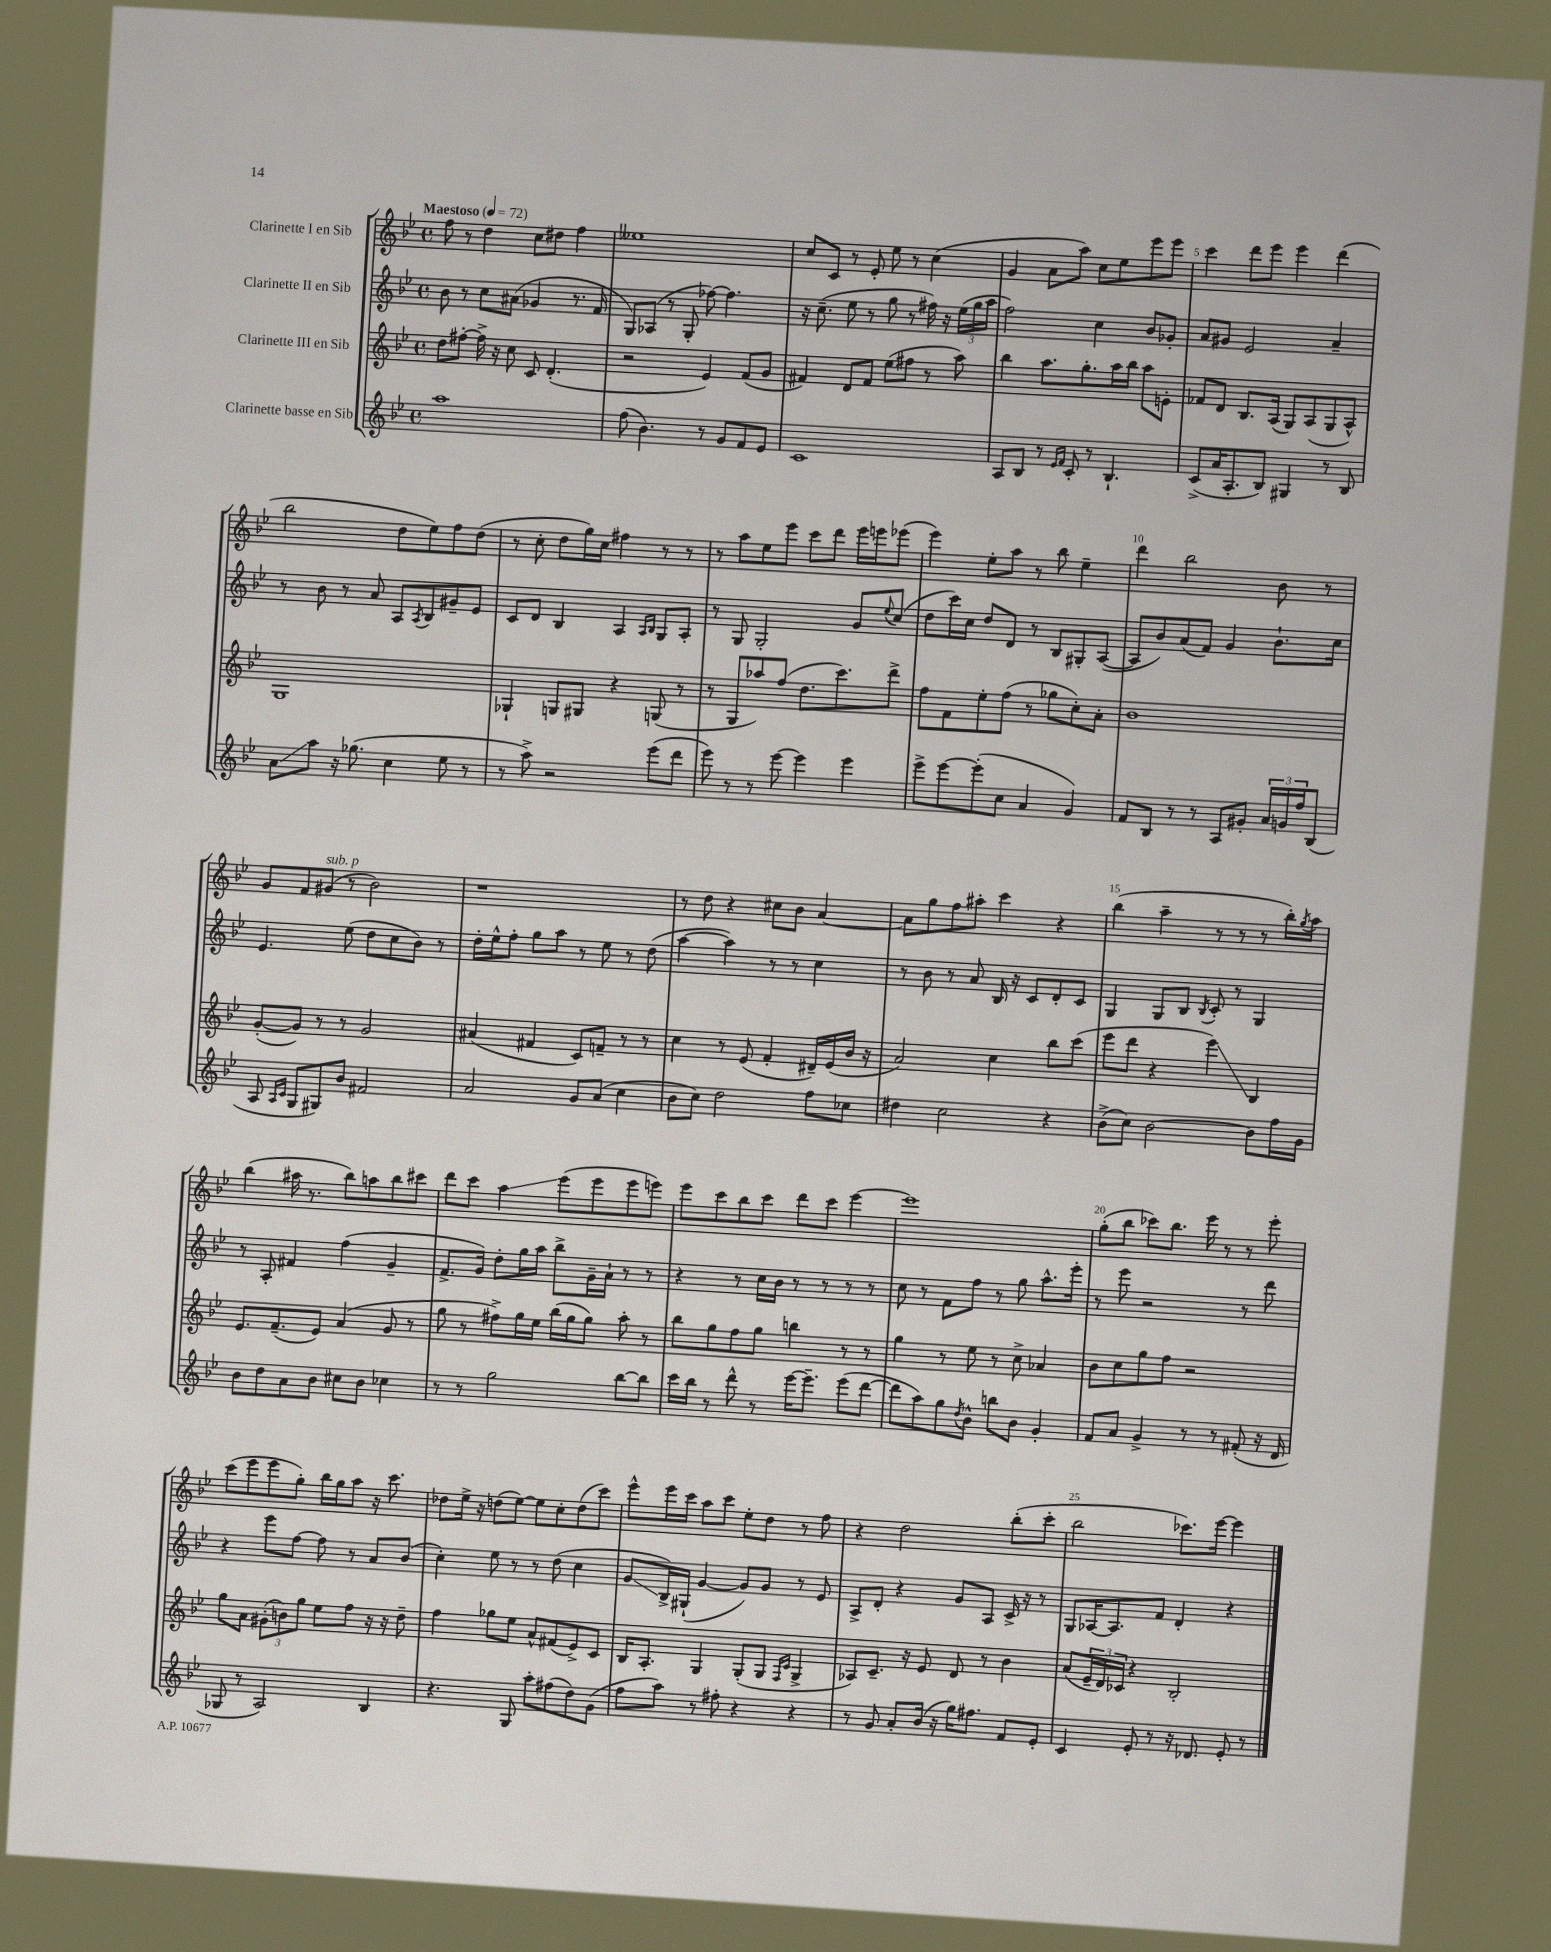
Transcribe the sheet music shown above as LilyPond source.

<<
\new StaffGroup <<
\new Staff = "s0" \with { instrumentName = "Clarinette I en Sib" } {
    \clef treble \key bes \major \defaultTimeSignature \time 4/4 \tempo "Maestoso" 4 = 72
    f''8 r8 d''4 c''8 dis''8 f''4 |
    eeses''1 |
    c''8 c'8 r8 ees'8-. ees''8 r8 c''4( |
    g'4 a'8 a''8) c''8 ees''8 ees'''8 ees'''8 |
    c'''4 d'''8 ees'''8 ees'''4 d'''4( |
    bes''2 d''8 ees''8) f''8 d''8( |
    r8 c''8-. d''8 g''16) c''16 fis''4 r8 r8 |
    r8 a''8 ees''8 ees'''8 c'''8 d'''8 ees'''16 e'''16 ees'''8( |
    ees'''4) ees''8-. a''8 r8 bes''8 ees''4-- |
    d'''4 bes''2 bes'8 r8 |
    g'8 f'8 gis'8^\markup { \italic "sub. p" }( r8 bes'2) |
    r1 |
    r8 d''8 r4 cis''8 bes'8 a'4~ |
    a'8 g''8 f''8 ais''8-. c'''4 r4 |
    bes''4( a''4-- r8 r8 r8 bes''16-.) \acciaccatura { g''8 } a''16 |
    bes''4( ais''16 r8. bes''8) a''8 bes''8 cis'''8 |
    d'''8 c'''8 a''4\glissando ees'''8( ees'''8 ees'''8 e'''8) |
    ees'''8 c'''8 bes''8 c'''8 d'''8 c'''8 ees'''4~ |
    ees'''1 |
    g''8-.( bes''8 ces'''8) bes''8. ees'''16 r8 r8 ees'''8-. |
    c'''8( ees'''8 ees'''8 g''8-.) bes''16 g''16 a''8 r16 c'''8. |
    des''8 ees''16-> r16 d''8( ees''8~) ees''8 c''8-. d''8( c'''8) |
    ees'''8-^ ees'''16 c'''16 a''8 c'''8 ees''8-. d''8 r8 f''8 |
    r4 d''2 bes''8-.( c'''8-. |
    bes''2 ces'''8.) ees'''16~ ees'''4 \bar "|." |
}
\new Staff = "s1" \with { instrumentName = "Clarinette II en Sib" } {
    \clef treble \key bes \major \defaultTimeSignature \time 4/4
    bes'8 r8 c''8 ais'8( ges'4 r8. f'16 |
    g8) aes8( r8 g8-. fes''8~) fes''4. |
    r16 c''8.--( ees''8 r8 g''8 r8 fis''16) r16 \tuplet 3/2 { ees''16( g''16 a''16 } |
    f''2) c''4 bes'8 ges'8-. |
    a'8 gis'8 ees'2 a'4-- |
    r8 bes'8 r8 a'8 a8 \acciaccatura { a8 } bes8 gis'8-- ees'8 |
    c'8 d'8 bes4 a4 \grace { a16 bes16 } g8 a8-. |
    r8 g8 g2-. g'8 \appoggiatura { ees''8 } c''8( |
    d''8 c'''16) c''16 d''8 d'8 r8 bes8 gis8-. a8~( |
    a8 bes'8) a'8( f'8) g'4 bes'8.-! c''16 |
    ees'4. ees''8( d''8 c''8 bes'8) r8 |
    d''16-. ees''16-^ f''8-. g''8 a''8 r8 ees''8 r8 d''8( |
    a''4~ a''4) r8 r8 c''4 |
    r8 bes'8 r8 a'8 bes16 r16 c'8 d'8-. c'8 |
    g4 g8 bes8 \acciaccatura { bes8 } c'8-. r8 g4 |
    r8 a8-. fis'4 f''4( g'4-- |
    f'8.-> g'16) d''8-. g''16 a''16 bes''8-> g'16-- a'16-! r8 r8 |
    r4 r8 c''16 bes'16 r8 r8 r8 r8 |
    c''8 r8 f'8 f''8 r8 g''8 a''8.-^ ees'''16-. |
    r8 ees'''8 r2 r8 d'''8 |
    r4 ees'''8 f''8~ f''8 r8 a'8 bes'8( |
    c''4-.) ees''8 r8 r8 d''8( c''4 |
    g'8\glissando bes16->) gis16-!( g'4~ g'8) g'8 r8 ees'8 |
    a8-> d'8-. r4 g'8 a8 c'16-> r16 r8 |
    g8 aes16~ aes8. f'8 d'4-. r4 \bar "|." |
}
\new Staff = "s2" \with { instrumentName = "Clarinette III en Sib" } {
    \clef treble \key bes \major \defaultTimeSignature \time 4/4
    d''8 fis''8~-. fis''16-> r16 c''8 c'8 d'4.-.( |
    r2 ees'4) f'8( g'8 |
    fis'4) d'8 fis'8 ees''8( fis''8 r8 a''8) |
    bes''4 a''8. g''8.-. a''16 bes''16 a''8 e'8-. |
    fes'8 d'8 bes8. a16( g8) a8( g8 a8-^) |
    g1 |
    ges4-! g8 gis8 r4 g8( r8 |
    r8 g8 aes''8) f''8( d''8. c'''8.) d'''8-> |
    f''8 f'8 ees''8-. f''8( r8 ges''8 c''8-.) a'8-. |
    bes'1 |
    g'8~-.( g'8) r8 r8 g'2 |
    ais'4( fis'4 c'8) f'8-- r8 r8 |
    c''4 r8 ees'8( f'4-. dis'16--) ees'16( bes'16 r16 |
    a'2) c''4 bes''8 c'''8( |
    ees'''8 d'''8 r4 ees'''4\glissando) bes4 |
    ees'8. f'8.--( ees'8) a'4( g'8 r8 |
    g''8 r8 fis''8->) g''16 ees''16 bes''16( g''16 g''8) a''8-. r8 |
    bes''8 g''8 f''8 g''8 b''4 r8 r8 |
    g''4 r8 ees''8 r8 c''8-> aes'4 |
    bes'8 c''8 g''8 f''8 r2 |
    g''8 a'8 \tuplet 3/2 { gis'8-.( b'8) g''8 } ees''8 f''8 r16 r16 d''8-- |
    f''4 ges''8 ees''8 a'8-^ fis'8( ees'8->) c'8 |
    bes16 a8.-. g4 g8-.( g8 \grace { f16 c'16 } g4-> |
    aes8) c'8.-- r16 ees'8 d'8 r8 bes'4 |
    a'8( \tuplet 3/2 { ees'16-- d'16) ces'16 } r4 bes2-. \bar "|." |
}
\new Staff = "s3" \with { instrumentName = "Clarinette basse en Sib" } {
    \clef treble \key bes \major \defaultTimeSignature \time 4/4
    a''1 |
    f''8( bes'4.) r8 g'8 f'8 ees'8 |
    c'1 |
    a8 bes8 r8 \grace { ees'16 f'16 } c'8-. r8 bes4.-! |
    c'8->( a'16 a8.-. bes8) gis4 r8 bes8 |
    a'8\glissando a''8 r16 ges''8.( c''4 ees''8 r8 |
    r8 a''8->) r2 ees'''8( d'''8 |
    ees'''8) r8 r8 ees'''8~ ees'''4 ees'''4 |
    ees'''8-> ees'''8~ ees'''8-.( c''8 a'4 g'4) |
    f'8 bes8 r8 r8 a8 gis'8-. \tuplet 3/2 { a'16 g'16 f''16 } bes8( |
    a8 \grace { a16 c'16 } g8 gis8) bes'8 fis'2 |
    a'2 g'8 a'8( c''4 |
    bes'8 c''8) d''2 f''8 ces''8 |
    dis''4 c''2 r4 |
    bes'8->( c''8) bes'2~ bes'8 f''16 g'16 |
    bes'8 d''8 a'8 bes'8 cis''8 bes'8 ces''4 |
    r8 r8 g''2 bes''8~ bes''8 |
    c'''16 bes''16 r8 d'''8-^ r8 ees'''16~ ees'''8.-- ees'''8( d'''8~ |
    d'''8 a''8) g''8 \acciaccatura { d''8 } bes'8-^ b''8 bes'8 g'4-. |
    f'8 a'8 g'4-> r8 r8 fis'8-.( r16 d'16 |
    ges8 r8 a2) bes4 |
    r4. g8 a''8-. fis''8( d''8) g'8( |
    f''8 a''8) r8 fis''8-. r4 r4 |
    r8 g'8 a'8-. bes'16( r16 g''16) fis''8. f'8 ees'8-. |
    c'4 ees'8-. r8 r16 des'8. ees'8-. r8 \bar "|." |
}
>>
>>
\layout { \context { \Score \override BarNumber.break-visibility = ##(#f #t #t) barNumberVisibility = #(every-nth-bar-number-visible 5) } }
